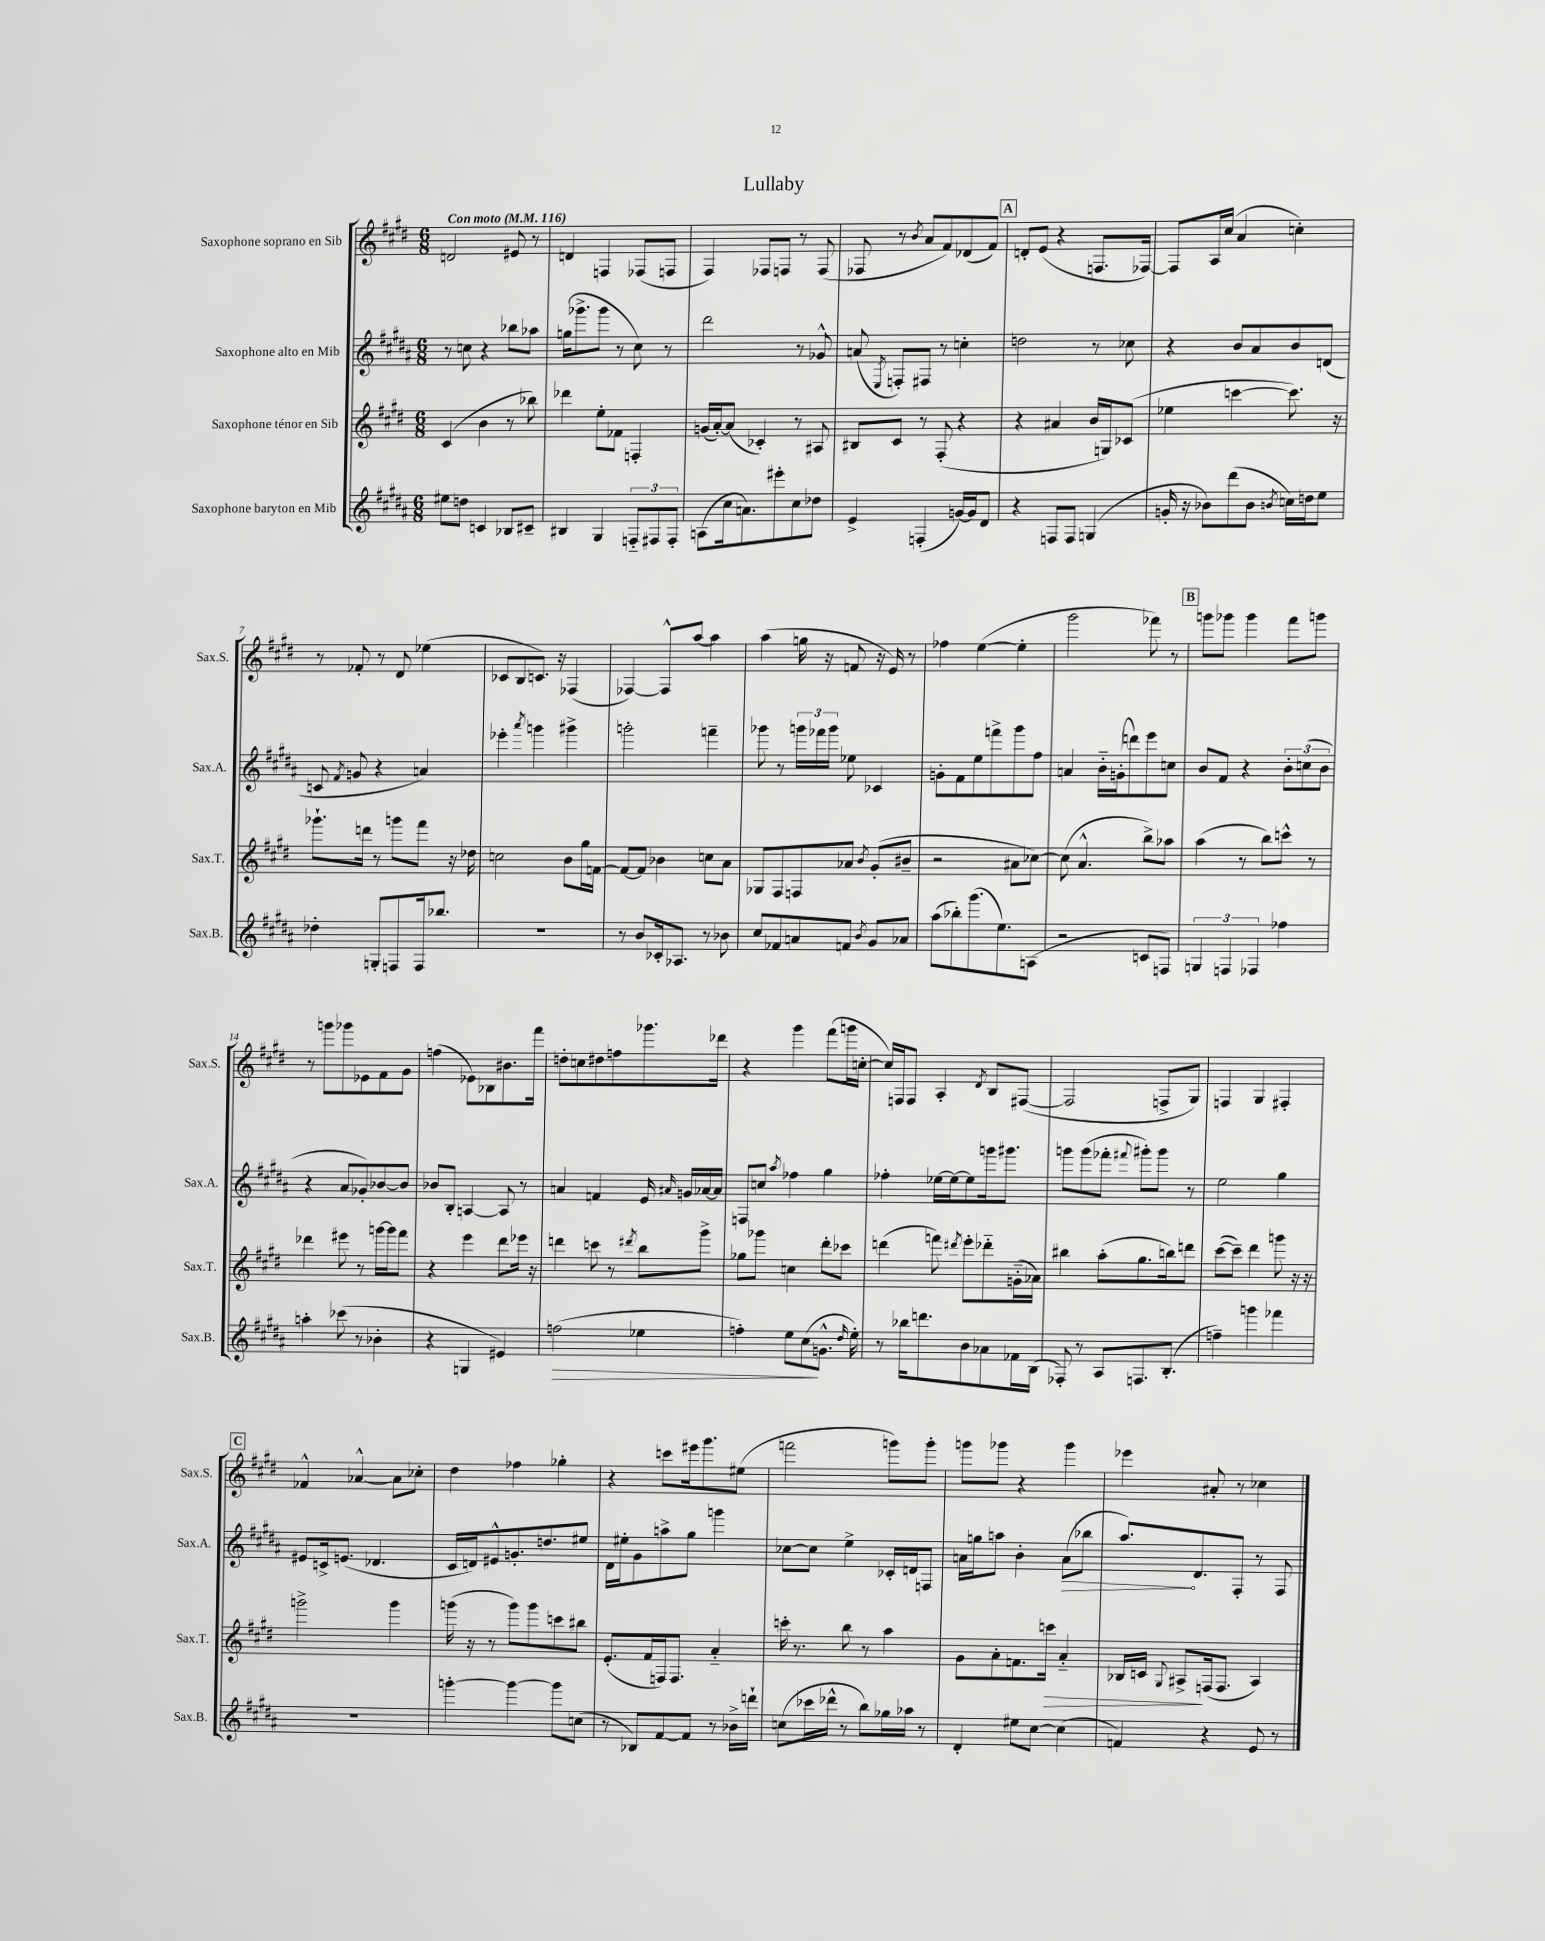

**kern	**kern	**kern	**kern
*staff4	*staff3	*staff2	*staff1
*clefG2	*clefG2	*clefG2	*clefG2
*k[f#c#g#d#a#]	*k[f#c#g#d#]	*k[f#c#g#d#a#]	*k[f#c#g#d#]
*M6/8	*M6/8	*M6/8	*M6/8
*MM116	*MM116	*MM116	*MM116
8ee#	(4c#	8r	2d
8dd	.	8cc	.
4c	4b	4r	.
8B-	8r	8bb-	8e#
8c#~	8bb-)	8aa-	8r
=	=	=	=
4B#	4ddd-	(16gg	4d
.	.	8.ggg-^	.
4G#	8ee'	8ggg-	4F
.	8f-	8r	.
12F'~	4F'	8cc#)	(8F-
12F#	.	.	.
.	.	8r	8F
12F#'	.	.	.
=	=	=	=
(8A	(16g	2ddd#	4F#)
.	[16a')	.	.
16cc#	(8a]	.	.
8.a)	.	.	.
.	4c-')	.	8F-
8eee#'	.	.	8F
8cc#	8r	8r	8r
8dd-	8A#	8g-^^	(8F
=	=	=	=
4e^	8B#	(8a	8F-
.	.	8qE	.
.	8c#	8F')	8r
.	.	.	8qb
(4F'	8r	8F#	8a
.	(8F#'	8r	8f#)
[16g)	4r	4cc'	(8d-
16g]	.	.	.
8d#	.	.	8f#)
=	=	=	=
4r	4r	2dd	8d'
.	.	.	(8e
8F	4a#	.	4r
8F	.	.	.
(4G	16b	8r	8.F
.	16G)	.	.
.	(8c-	8cc-	.
.	.	.	[16F-)
=	=	=	=
16g'	4ee-	4r	8F-]
16r	.	.	.
8b-)	.	.	16A
.	.	.	(16cc#
(8ddd#	[4ccc	8b	4a
8b-	.	8a#	.
8qb	.	.	.
16cc)	8.ccc])	8b	4cc')
16dd	.	.	.
8ee	.	(8d	.
.	16r	.	.
=	=	=	=
4dd-'	8.ggg-`	8c	8r
.	.	8qf#	.
.	.	8g	8f-'
.	16ddd	.	.
8G'	8r	4r	8r
8F	8ggg	.	8d#
16F	8fff#	4a)	(4ee-
8.bb-	.	.	.
.	16r	.	.
.	16dd-	.	.
=	=	=	=
2.r	2cc	4eee-'	8c-
.	.	.	8B
.	.	8qaaa#	.
.	.	4ggg	8.c)
.	.	.	16r
.	8b	4ggg#^	(4F-
.	16gg#	.	.
.	[16f	.	.
=	=	=	=
8r	8f_	2ggg'	[4F-)
8b	8f]	.	.
16c-'	4b-	.	8F-^^]
8.A-	.	.	.
.	.	.	[8aa
8r	8cc	4fff~	4aa]
8b-	8a	.	.
=	=	=	=
8cc#	8G-	8ggg-	(4aa
8f-	8F#	8r	.
8a	8F	24ggg	16gg
.	.	24fff-	.
.	.	.	16r
.	.	24ggg	.
8f	8a-	8ee-	8f
8qb	8qb	.	.
8g#	(8g#'	4c-	16r
.	.	.	16e)
8a-	8b#~	.	8r
=	=	=	=
(8aa#	2r	8g'	4ff-
8bb-')	.	8f#	.
(8.ggg#	.	8ee	([4ee
.	.	8fff^	.
8.ee)	.	.	.
.	8a#	8ggg#	4ee']
(8A	[8cc-)	8ff#	.
=	=	=	=
2r	(8cc-]	4a	2ggg#
.	4.a^^	.	.
.	.	16b'~	.
.	.	(16g'	.
.	.	8ddd)	.
8c	8bb^)	8eee	8fff-)
8F)	8aa-	8cc	8r
=	=	=	=
6G	(4aa	8b	8ggg
.	.	8f#	8ggg-
6F	.	.	.
.	8r	4r	4ggg-
6F-	.	.	.
.	8bb)	.	.
4ff-	8ccc^^	12b'	8fff#
.	.	(12cc	.
.	8r	.	8ggg
.	.	12b	.
=	=	=	=
4aa'	4ddd-	4r	8r
.	.	.	8ggg
(8ccc-	8eee#	8a#	8ggg-
8r	8r	8g-')	8e-
4b-'	[16ggg	[8b-	8f#
.	16ggg]	.	.
.	8fff#	8b-]	8g#
=	=	=	=
4r	4r	8b-	(4ff
.	.	8B'	.
4G	4eee	[4A	8e-)
.	.	.	8B-
4e#)	8ddd#	8A]	8.b#
.	16eee-	8r	.
.	16r	.	16fff#
=	=	=	=
(2ff	4ddd	4a	8dd'
.	.	.	8cc
.	8ccc	4f	8dd#
.	8r	.	8ff
.	8qddd#	.	.
4ee-	8bb	16e	8.ggg-
.	.	16qqa#	.
.	.	16g	.
.	8ggg#^	[16a-	.
.	.	16a-]	16ddd-
=	=	=	=
4ff')	8gg-	8F	4r
.	8ggg-	8cc	.
.	.	8qaa#	.
8ee	4cc	4ff-	4ggg#
(8cc#	.	.	.
8.g^^	8ddd#'	4gg#	(8fff#
.	8ccc-	.	16ggg
16qqdd#	.	.	.
16ee')	.	.	[16cc'
=	=	=	=
8r	(4ddd	4ff-'	16cc])
.	.	.	16F
16bb-	.	.	8F
8.ddd	.	.	.
.	8fff)	[16ee-	4A'
.	.	16ee-_	.
.	8qddd#	.	.
8b	8eee'	8ee-]	.
.	.	.	8qd#
8a-	8ddd-'~	16ggg	8B
.	.	8.ggg#	.
16f-	(16g'~	.	([8F#
(16B	16a-)	.	.
=	=	=	=
8F-')	4bb#	8ggg	2F#]
8r	.	(8ggg	.
8A#	(8aa'	8fff-'	.
.	.	8qqfff#	.
8.F	8.gg#	8ggg#')	.
.	.	8ggg#	8F^
(8.B'	16bb)	.	.
.	8ddd	8r	8G#)
=	=	=	=
4ff~)	([8ccc#	2ee	4F
.	8ccc#~])	.	.
4ggg	4ddd#	.	4G#
4fff-	8ggg	4gg#	4F#'
.	16r	.	.
.	16r	.	.
=	=	=	=
2.r	2ggg^	8e#	4f-^^
.	.	16c^	.
.	.	(8.e	.
.	.	.	[4a-^^
.	.	4.d-	.
.	4ggg	.	8a-]
.	.	.	8cc-'
=	=	=	=
[4ggg'	(16ggg	16c#	4dd#
.	16r	16d)	.
.	8r	8e#^^	.
4ggg_	8ggg)	8.g'	4ff-
.	8ggg	.	.
.	.	8.dd	.
8ggg]	8ccc	.	4gg-'
(8cc	8bb#	8ee#	.
=	=	=	=
8r	(8.e'	16d#	4r
.	.	16ee#'	.
8B-)	.	8g#	.
.	16f#	.	.
[8f#	16F)	8aa^	8ccc
.	8.F	.	.
8f#]	.	8gg#	16eee#
.	.	.	8.ggg#
8r	4a'~	4ggg	.
16b-^	.	.	(8ee#
16ddd`	.	.	.
=	=	=	=
(8cc	16ccc'	[8cc-	2fff
.	8.r	.	.
16ccc-	.	8cc-]	.
16ddd-^^	.	.	.
8r	8bb	4ee^	.
8bb)	8r	.	.
16gg-	4aa	16c-'	8ggg)
16aa-	.	16d	.
8r	.	8F	8ggg'
=	=	=	=
4d#'	8g#	16a	8ggg
.	.	16gg	.
.	8a'	8aa	8ggg-
8ee#	8.f	4b'	4r
[8cc#	.	.	.
.	16ccc	.	.
(4cc#]	4a'~	(8a	4ggg-
.	.	8bb-	.
=	=	=	=
4f)	16B-	8.aa#)	4eee-
.	16c	.	.
.	8qqG#	.	.
.	8A#^	.	.
.	.	8.d#	.
4r	(16F	.	8a#'
.	8.F	.	.
.	.	8F#'	8r
8e	4A#)	8r	4cc-
8r	.	8F#	.
==	==	==	==
*-	*-	*-	*-
